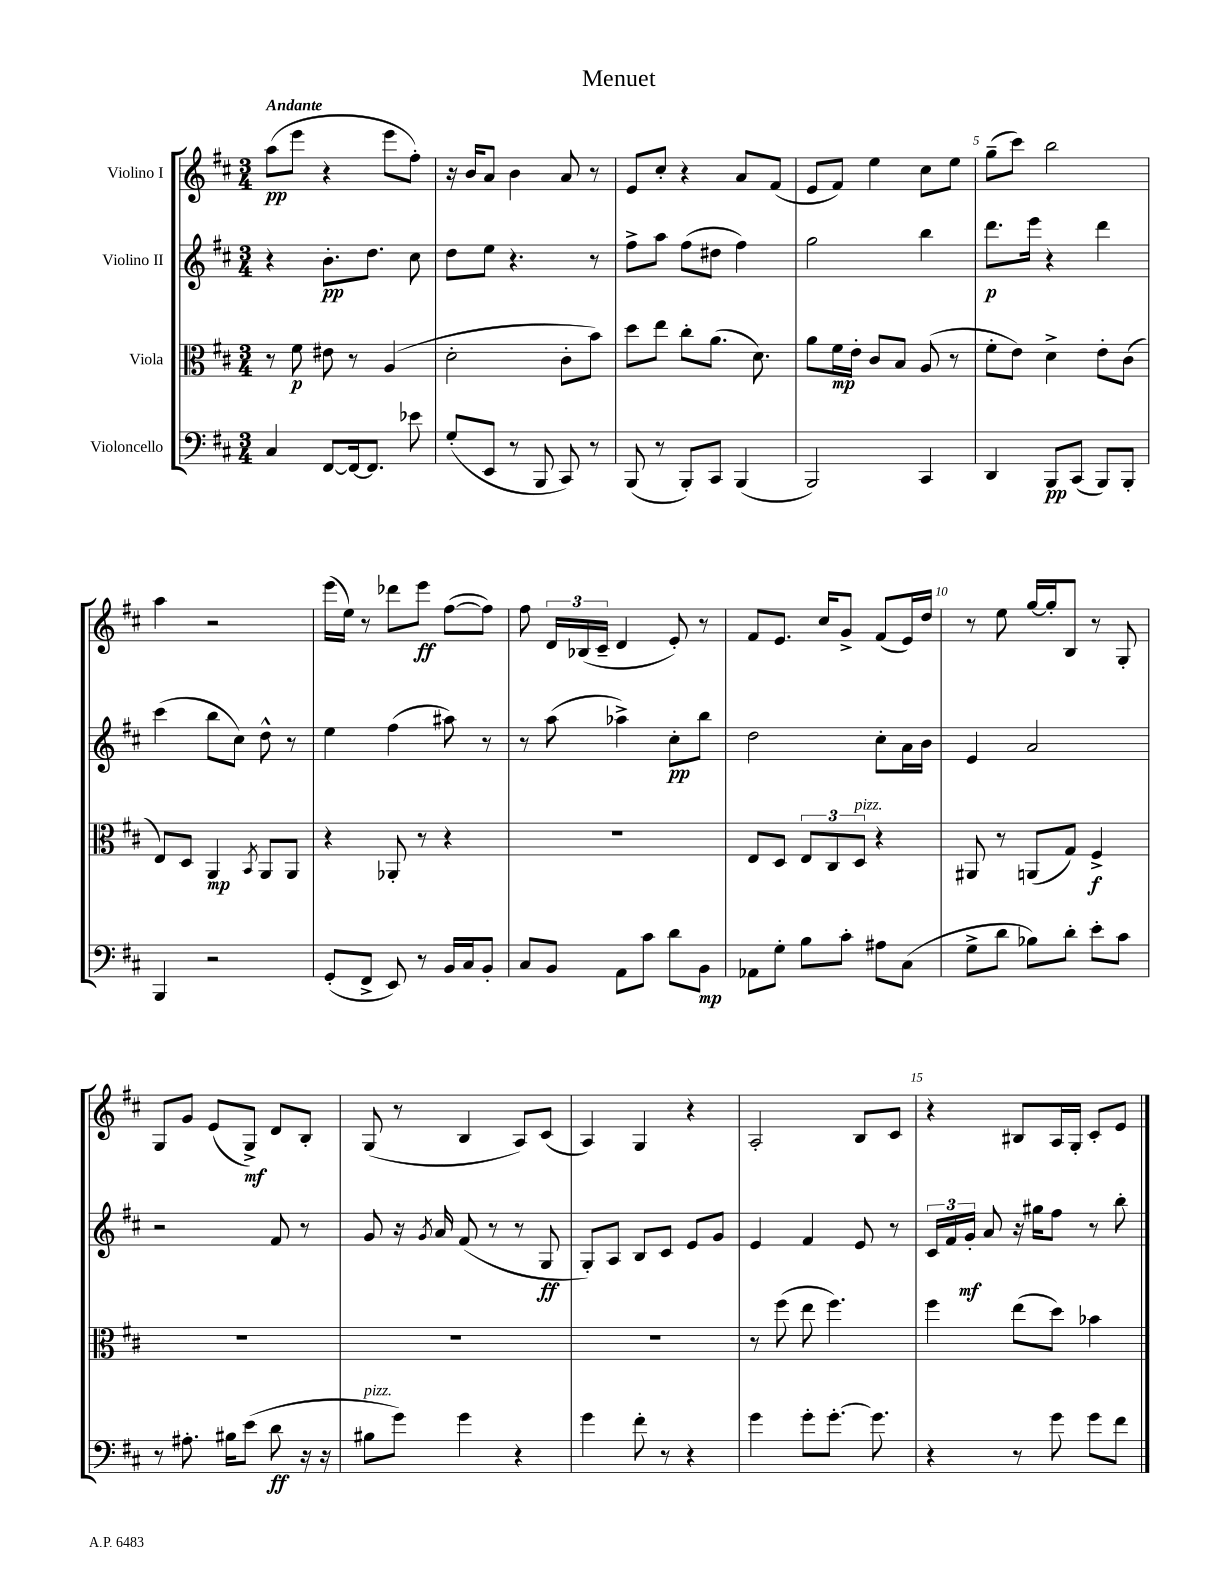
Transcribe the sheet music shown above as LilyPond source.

\header { title = "Menuet" }
<<
\new StaffGroup <<
\new Staff = "s0" \with { instrumentName = "Violino I" } {
    \clef treble \key d \major \numericTimeSignature \time 3/4 \tempo "Andante"
    \autoBeamOff a''8[\pp( e'''8] r4 e'''8[ fis''8]-.) |
    r16 b'16[ a'8] b'4 a'8 r8 |
    e'8[ cis''8]-. r4 a'8[ fis'8]( |
    e'8[ fis'8]) e''4 cis''8[ e''8] |
    g''8[--( cis'''8]) b''2 |
    a''4 r2 |
    e'''16[( e''16]) r8 des'''8[ e'''8]\ff fis''8[~( fis''8]) |
    fis''8 \tuplet 3/2 { d'16[ bes16( cis'16]-- } d'4 e'8-.) r8 |
    fis'8[ e'8.] cis''16[ g'8]-> fis'8[( e'16) d''16] |
    r8 e''8 g''16[~ g''16-. b8] r8 g8-. |
    g8[ g'8] e'8[( g8]->\mf) d'8[ b8]-. |
    g8( r8 b4 a8[) cis'8]( |
    a4) g4 r4 |
    a2-. b8[ cis'8] |
    r4 bis8[ a16 g16]-. cis'8[-. e'8] \bar "|." |
}
\new Staff = "s1" \with { instrumentName = "Violino II" } {
    \clef treble \key d \major \numericTimeSignature \time 3/4
    \autoBeamOff r4 b'8.[-.\pp d''8.] cis''8 |
    d''8[ e''8] r4. r8 |
    fis''8[-> a''8] fis''8[( dis''8] fis''4) |
    g''2 b''4 |
    d'''8.[\p e'''16] r4 d'''4 |
    cis'''4( b''8[ cis''8]) d''8-^ r8 |
    e''4 fis''4( ais''8) r8 |
    r8 a''8( aes''4->) cis''8[-.\pp b''8] |
    d''2 cis''8[-. a'16 b'16] |
    e'4 a'2 |
    r2 fis'8 r8 |
    g'8 r16 \acciaccatura { g'8 } a'16 fis'8( r8 r8 g8\ff |
    g8[-.) a8] b8[ cis'8] e'8[ g'8] |
    e'4 fis'4 e'8 r8 |
    \tuplet 3/2 { cis'16[ fis'16 g'16]-.\mf } a'8 r16 gis''16[ fis''8] r8 b''8-. \bar "|." |
}
\new Staff = "s2" \with { instrumentName = "Viola" } {
    \clef alto \key d \major \numericTimeSignature \time 3/4
    \autoBeamOff r8 fis'8\p eis'8 r8 a4( |
    d'2-. cis'8[-. b'8]) |
    d''8[ e''8] cis''8[-. a'8.]( d'8.) |
    a'8[ fis'16\mp e'16]-. cis'8[ b8] a8( r8 |
    fis'8[-. e'8]) d'4-> e'8[-. cis'8]( |
    e8[) d8] a,4\mp \acciaccatura { b,8 } a,8[ a,8] |
    r4 aes,8-. r8 r4 |
    R2. |
    e8[ d8] \tuplet 3/2 { e8[ cis8 d8]^\markup { \italic "pizz." } } r4 |
    ais,8 r8 a,8[( g8]) fis4->\f |
    R2. |
    R2. |
    R2. |
    r8 fis''8( e''8 fis''4.) |
    fis''4 e''8[( d''8]) bes'4 \bar "|." |
}
\new Staff = "s3" \with { instrumentName = "Violoncello" } {
    \clef bass \key d \major \numericTimeSignature \time 3/4
    \autoBeamOff cis4 fis,8[~ fis,16~ fis,8.] ees'8 |
    g8[-.( e,8] r8 b,,8 cis,8) r8 |
    b,,8( r8 b,,8[-.) cis,8] b,,4( |
    b,,2) cis,4 |
    d,4 b,,8[\pp cis,8]( b,,8[) b,,8]-. |
    b,,4 r2 |
    g,8[-.( fis,8]-> e,8) r8 b,16[ cis16 b,8]-. |
    cis8[ b,8] a,8[ cis'8] d'8[ b,8]\mp |
    aes,8[ g8]-. b8[ cis'8]-. ais8[ cis8]( |
    g8[-> d'8] bes8[) d'8]-. e'8[-. cis'8] |
    r8 ais8.-. bis16[ e'8]( d'8\ff r16 r16 |
    bis8[^\markup { \italic "pizz." } g'8]) g'4 r4 |
    g'4 fis'8-. r8 r4 |
    g'4 g'8[-. g'8.]~-. g'8. |
    r4 r8 g'8 g'8[ fis'8] \bar "|." |
}
>>
>>
\layout { \context { \Score \override BarNumber.break-visibility = ##(#f #t #t) barNumberVisibility = #(every-nth-bar-number-visible 5) } }
